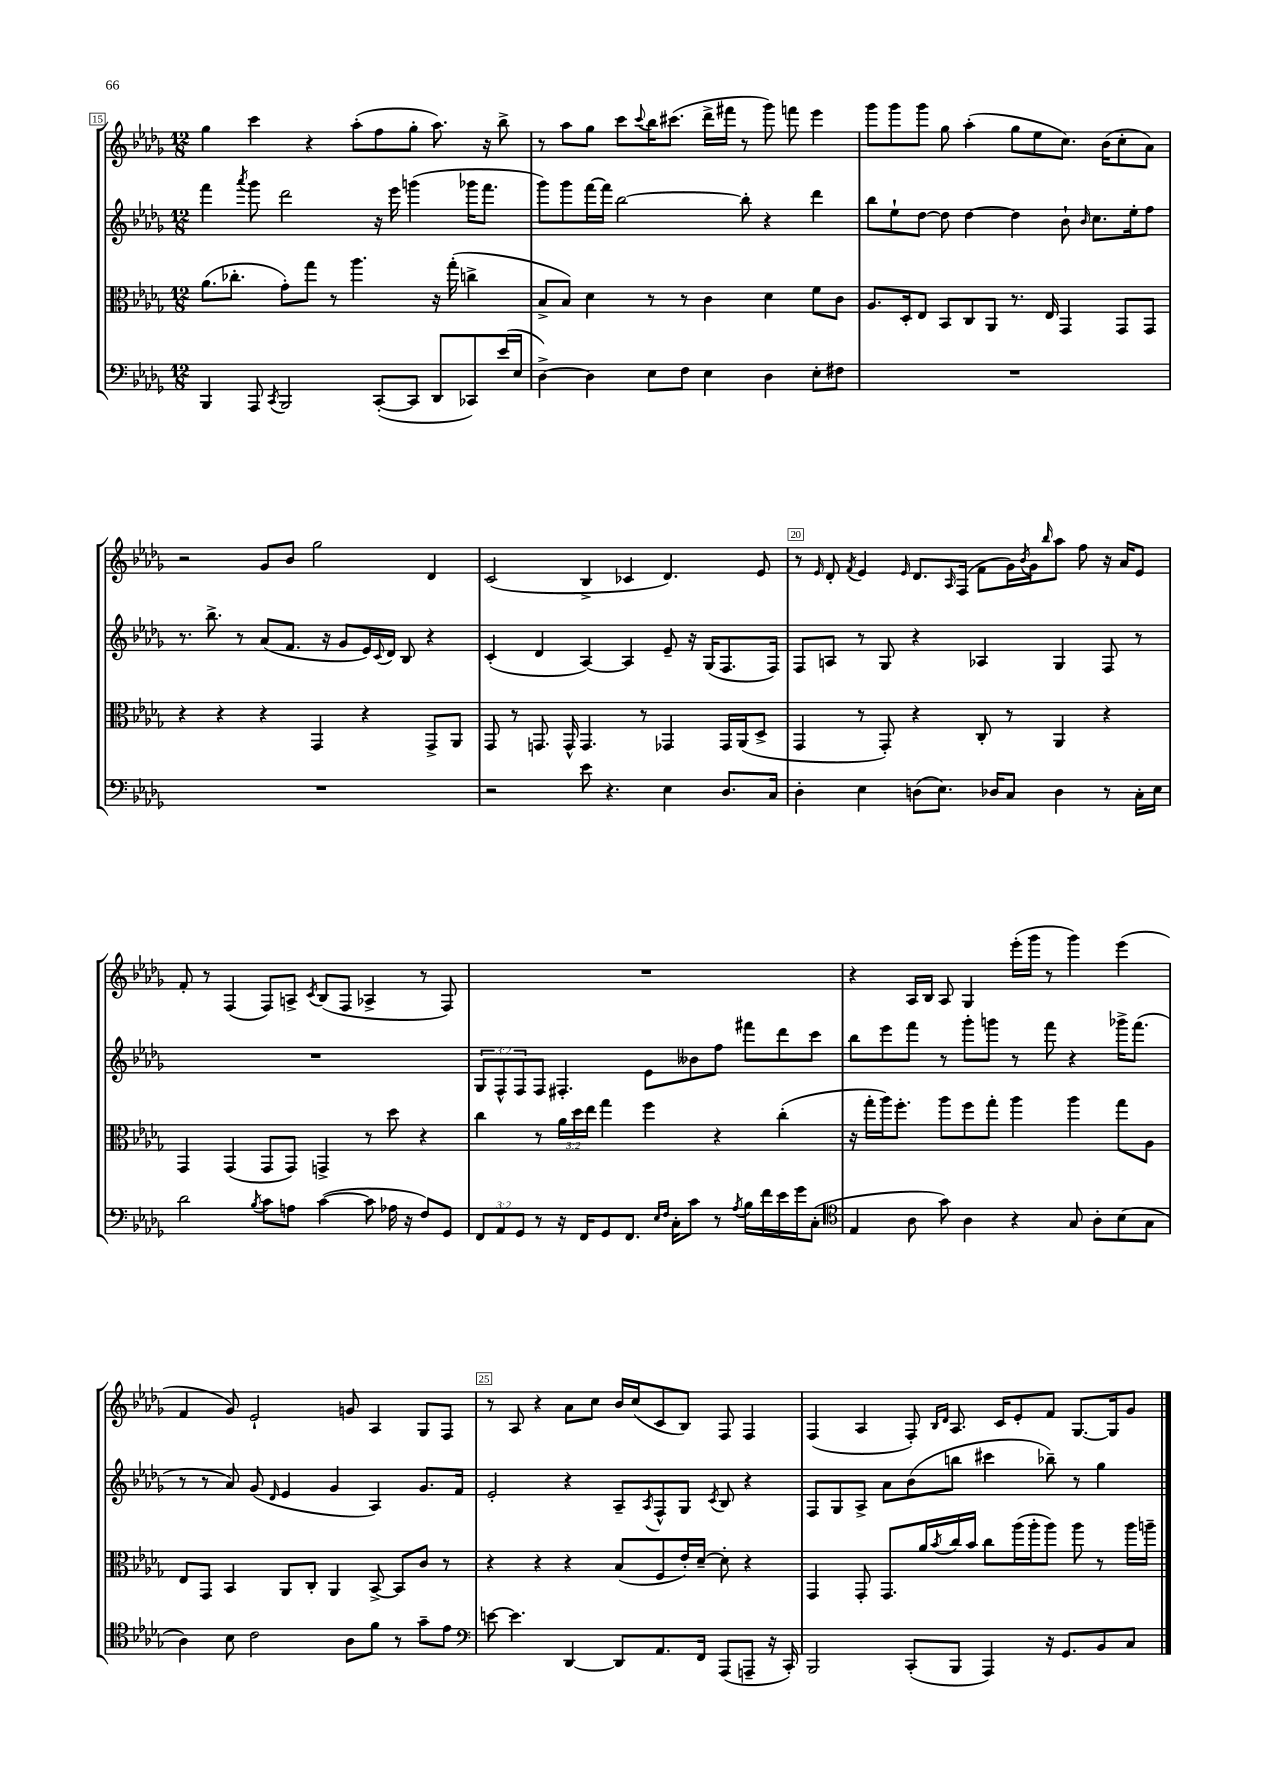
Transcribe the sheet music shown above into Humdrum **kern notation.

**kern	**kern	**kern	**kern
*staff4	*staff3	*staff2	*staff1
*clefF4	*clefC3	*clefG2	*clefG2
*k[b-e-a-d-g-]	*k[b-e-a-d-g-]	*k[b-e-a-d-g-]	*k[b-e-a-d-g-]
*M12/8	*M12/8	*M12/8	*M12/8
4BBB-/	(8.a-\L	4fff\	4gg-\
.	8.cc-'\J	.	.
.	.	8qaaa-/	.
8AAA-/	.	8ggg-\	4ccc\
8qCC/	.	.	.
2BBB-/	8g-'\L)	2ddd-\	.
.	8gg-\J	.	4r
.	8r	.	.
.	4.aa-\	.	(8aa-'\L
([8CC'/L	.	16r	8ff\
.	.	16eee-\	.
8CC/]J	.	(4ggg\	8gg-'\J
8DD-/L	16r	.	8.aa-\)
.	(16gg-'\	.	.
8CC-/)	4cc^\	16ggg-\LK	.
.	.	8.fff\J	16r
(16e-/L	.	.	8bb-^\
16E-/JJ	.	.	.
=	=	=	=
[4D-^\)	8B-^/L	8ggg-\L)	8r
.	8B-/J)	8ggg-\	8aa-\L
4D-\]	4d-\	[16fff\L	8gg-\J
.	.	16fff\]JJ	.
.	.	[2bb-\	8ccc\L
.	.	.	8qqccc/
8E-\L	8r	.	16bb-\K
.	.	.	(8.ccc#\J
8F\J	8r	.	.
4E-\	4c\	.	16ddd-^\LL
.	.	.	16fff#\JJ
.	.	8bb-'\]	8r
4D-\	4d-\	4r	8ggg-\)
.	.	.	8fff\
8E-'\L	8f\L	4ddd-\	4eee-\
8F#\J	8c\J	.	.
=	=	=	=
1.r	8.A-/L	8bb-\L	8ggg-\L
.	.	8ee-`\	8ggg-\
.	16D-'/k	.	.
.	8E-/J	[8dd-\J	8ggg-\J
.	8BB-/L	8dd-\]	8gg-\
.	8C/	[4dd-\	(4aa-'\
.	8AA-/J	.	.
.	8.r	4dd-\]	8gg-\L
.	.	.	8ee-\
.	16E-/	.	.
.	4GG-/	8b-`\	8.cc\J)
.	.	16qqb-/	.
.	.	8.cc\L	.
.	.	.	(16b-\LK
.	8GG-/L	.	8cc'\
.	.	16ee-'\k	.
.	8GG-/J	8ff\J	8a-\J)
=	=	=	=
1.r	4r	8.r	2r
.	.	8.bb-^\	.
.	4r	.	.
.	.	8r	.
.	4r	(8a-/L	8g-/L
.	.	8.f/J	8b-/J
.	4GG-/	.	2gg-\
.	.	16r	.
.	.	8g-/L	.
.	4r	16e-/L)	.
.	.	8qqc/	.
.	.	16d-/JJ	.
.	.	8B-/	.
.	8GG-^/L	4r	4d-/
.	8AA-/J	.	.
=	=	=	=
2r	8GG-/	(4c'/	(2c/
.	8r	.	.
.	8.GG/	4d-/	.
.	16GG^^/	.	.
8e-\	4.GG/	[4A-/)	4B-^/
4.r	.	.	.
.	.	4A-/]	4c-/
.	8r	.	.
4E-\	4GG-/	8e-~/	4.d-/)
.	.	16r	.
.	.	(16G-/LK	.
8.D-/L	16GG-/LL	8.F/	.
.	(16AA-/J	.	.
.	8D-^/J	.	8e-/
16C/Jk	.	16F/Jk)	.
=	=	=	=
4D-'\	4GG-/	8F/L	8r
.	.	.	16qqe-/
.	.	8A/J	8d-'/
.	.	.	8qf/
4E-\	8r	8r	4e-/
.	8GG-'/)	8G-/	.
.	.	.	16qqe-/
(8D\L	4r	4r	8.d-/L
8.E-\J)	.	.	.
.	.	.	16qqA-/
.	.	.	(16F/Jk
.	8C'/	4A-/	8f\L
16D-/LK	.	.	.
8C/J	8r	.	16g-\L)
.	.	.	8qb-/
.	.	.	16g-\J
.	.	.	16qqbb-/
4D-\	4AA-/	4G-/	8aa-\J
.	.	.	8ff\
8r	4r	8F/	16r
.	.	.	16a-/LK
16C'\LL	.	8r	8e-/J
16E-\JJ	.	.	.
=	=	=	=
2d-\	4GG-/	1.r	8f'/
.	.	.	8r
.	(4GG-/	.	(4F/
8qB-/	.	.	.
8c\L	8GG-/L	.	8F/L)
8A\J	8GG-/J)	.	8A^/J
.	.	.	8qc/
([4c\	4GG^/	.	(8B-/L
.	.	.	8F/J
8c\]	8r	.	4A-^/
16A-\	8dd-\	.	.
16r	.	.	.
8F/L)	4r	.	8r
8GG-/J	.	.	8F/)
=	=	=	=
12FF/L	4cc\	12G-/L	1.r
12AA-/	.	12F^^/	.
12GG-/J	.	12F/	.
8r	8r	8F/J	.
16r	24a-\LL	4.F#'/	.
.	24dd-\	.	.
16FF/LK	.	.	.
.	24ee-\JJ	.	.
8GG-/	4gg-\	.	.
8.FF/J	.	.	.
.	4ff\	8e-\L	.
16qqE-/LL	.	.	.
16qqF/JJ	.	.	.
16C'\LK	.	.	.
8c\J	.	8b--\	.
8r	4r	8ff\J	.
8qA-/	.	.	.
16B-\LL	.	8fff#\L	.
16f\	.	.	.
16e-\	(4cc'\	8ddd-\	.
16g-\J	.	.	.
(8C'\J	.	8ccc\J	.
=	=	=	=
*clefC4	*	*	*
4E-/	16r	8bb-\L	4r
.	16gg-'\LL	.	.
.	16aa-\J)	8eee-\	.
.	8.ff'\J	.	.
8A-\	.	8fff\J	16A-/LL
.	.	.	16B-/JJ
8g-\)	8aa-\L	8r	8A-/
4A-\	8ff\	8ggg-'\L	4G-/
.	8gg-'\J	8ggg\J	.
4r	4aa-\	8r	(16eee-'\LL
.	.	.	16ggg-\JJ
.	.	8fff\	8r
8G-/	4aa-\	4r	4ggg-\)
8A-'\L	.	.	.
(8B-\	8gg-\L	16ggg-^\LK	(4eee-\
.	.	(8.fff\J	.
8G-\J	8A-\J	.	.
=	=	=	=
4A-\)	8E-/L	8r	4f/
.	8GG-/J	8r	.
8B-\	4BB-/	8a-/)	8g-/)
2c\	.	(8g-/	2e-`/
.	.	16qqd-/	.
.	8AA-/L	4e-/	.
.	8C'/J	.	.
.	4AA-/	4g-/	.
8A-\L	.	.	8g/
8f\J	[8BB-^/	4A-/)	4A-/
8r	8BB-/]L	.	.
8g-~\L	8c/J	8.g-/L	8G-/L
8e-\J	8r	.	8F/J
.	.	16f/Jk	.
=	=	=	=
*clefF4	*	*	*
[8e\	4r	2e-'/	8r
4.e\]	.	.	8A-/
.	4r	.	4r
[4DD-/	4r	4r	8a-\L
.	.	.	8cc\J
8DD-/]L	(8B-/L	8A-~/L	16b-/LL
.	.	.	(16cc/J
.	.	8qA-/	.
8.AA-/	8F/	8F^^/	8c/
.	16e-'/L)	8G-/J	8B-/J)
16FF/Jk	[16d-~/JJ	.	.
.	.	8qc/	.
(8AAA-/L	8d-'\]	8B-/	8F/
8AAA~/J	4r	4r	4F/
16r	.	.	.
16CC'/)	.	.	.
=	=	=	=
2BBB-/	4GG-/	8F/L	(4F/
.	.	8G-/	.
.	8GG-'/	8A-^/J	4A-/
.	8.GG-/L	8a-\L	.
(8CC'/L	.	(8b-\	8F'/)
.	16a-/L	.	.
.	.	.	16qqB-/LL
.	8qb-/	.	16qqd-/JJ
8BBB-/J	16cc/	8bb\J	8.A-/
.	16b-/JJ	.	.
4AAA-/)	8cc\L	4ccc#\	.
.	.	.	16c/LK
.	(16aa-\L	.	8e-'/
.	16aa-'\J	.	.
16r	8aa-\J)	8bb-~\)	8f/J
8.GG-/L	.	.	.
.	8aa-\	8r	[8.G-/L
8BB-/	8r	4gg-\	.
.	.	.	16G-/]k
8C/J	16aa-\LL	.	8g-/J
.	16aa~\JJ	.	.
==	==	==	==
*-	*-	*-	*-
